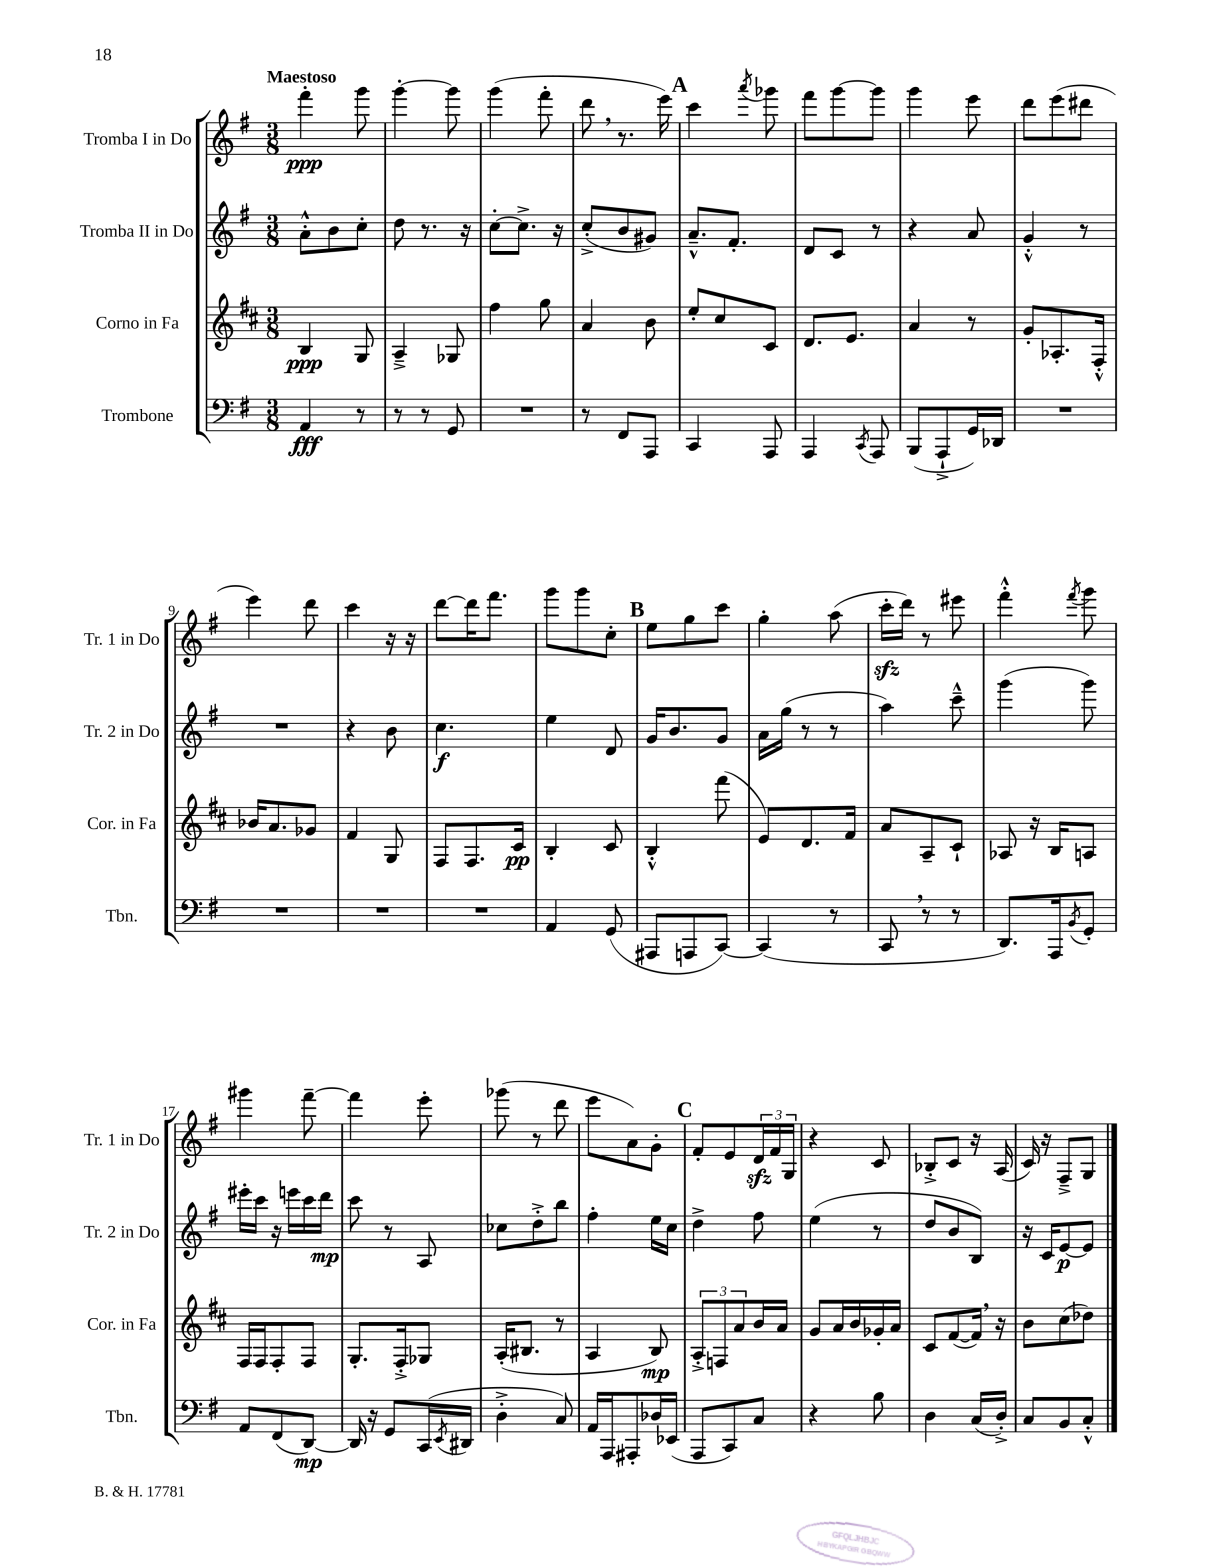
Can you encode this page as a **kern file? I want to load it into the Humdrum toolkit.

**kern	**kern	**kern	**kern
*staff4	*staff3	*staff2	*staff1
*clefF4	*clefG2	*clefG2	*clefG2
*k[f#]	*k[f#c#]	*k[f#]	*k[f#]
*M3/8	*M3/8	*M3/8	*M3/8
4AA	4B	8a'^^	4fff#'
.	.	8b	.
8r	8G	8cc'	8ggg
=	=	=	=
8r	4A~^	8dd	[4ggg'
8r	.	8.r	.
8GG	8G-	.	8ggg]
.	.	16r	.
=	=	=	=
4.r	4ff#	[8cc'	(4ggg
.	.	8.cc^]	.
.	8gg	.	8fff#'
.	.	16r	.
=	=	=	=
8r	4a	(8cc'^	8ddd
8FF#	.	8b	8.r
8AAA	8b	8g#)	.
.	.	.	16eee)
=	=	=	=
4CC	8ee'	8.a~^^	4ccc
.	8cc#	.	.
.	.	8.f#'	.
.	.	.	8qaaa
8AAA	8c#	.	8ggg-
=	=	=	=
4AAA	8.d	8d	8fff#
.	.	8c	[8ggg
.	8.e	.	.
8qCC	.	.	.
8AAA	.	8r	8ggg]
=	=	=	=
(8BBB	4a	4r	4ggg
8AAA`^	.	.	.
16GG)	8r	8a	8eee
16DD-	.	.	.
=	=	=	=
4.r	8g'	4g'^^	8ddd
.	8.A-'	.	(8eee
.	.	8r	8ddd#
.	16F#'^^	.	.
=	=	=	=
4.r	16b-	4.r	4eee)
.	8.a	.	.
.	8g-	.	8ddd
=	=	=	=
4.r	4f#	4r	4ccc
.	8G	8b	16r
.	.	.	16r
=	=	=	=
4.r	8F#	4.cc	[8ddd
.	8.F#	.	16ddd]
.	.	.	8.fff#
.	16c#	.	.
=	=	=	=
4AA	4B'	4ee	8ggg
.	.	.	8ggg
(8GG	8c#	8d	8cc'
=	=	=	=
8AAA#	4B'^^	16g	8ee
.	.	8.b	.
8AAA	.	.	8gg
[8CC)	(8fff#	8g	8ccc
=	=	=	=
(4CC]	8e)	16a	4gg'
.	.	(16gg	.
.	8.d	8r	.
8r	.	8r	(8aa
.	16f#	.	.
=	=	=	=
8CC	8a	4aa)	16ccc'
.	.	.	16ddd)
8r	8A~	.	8r
8r	8c#`	8ccc~^^	8eee#
=	=	=	=
8.DD)	8A-	(4ggg	4fff#'^^
.	16r	.	.
16AAA	16B	.	.
8qBB	.	.	8qfff#
8GG'	8A	8ggg)	8ggg
=	=	=	=
8AA	16F#	16eee#'	4ggg#
.	16F#	16ccc	.
(8FF#	8F#'	16r	.
.	.	16eee	.
[8DD)	8F#	16ccc	[8fff#~
.	.	16ddd	.
=	=	=	=
16DD]	8.G'	8ccc	4fff#]
16r	.	.	.
8GG	.	8r	.
.	16F#'^	.	.
(16CC	8G-	8A	8eee'
8qEE	.	.	.
16DD#	.	.	.
=	=	=	=
4D'^	(16A'	8cc-	(8ggg-
.	8.B#	.	.
.	.	8dd'^	8r
8C)	8r	8bb	8ddd
=	=	=	=
16AA	4A	4ff#'	8eee
16AAA	.	.	.
8AAA#'	.	.	8a)
16D-	8B)	16ee	8g'
(16EE-	.	16cc	.
=	=	=	=
8AAA	12A'^	4dd^	8f#'
.	12F	.	.
8CC)	.	.	8e
.	12a	.	.
8C	16b	8ff#	24d
.	.	.	24f#
.	16a	.	.
.	.	.	24G
=	=	=	=
4r	8g	(4ee	4r
.	16a	.	.
.	16b	.	.
8B	16g-'	8r	8c
.	16a	.	.
=	=	=	=
4D	8c#	8dd	8B-'^
.	([8f#	8b	8c
(16C	16f#])	8B)	16r
16D'^)	16r	.	(16A
=	=	=	=
8C	8b	16r	16c)
.	.	16c	16r
8BB	(8cc#	[8e	8F#~^
8C'^^	8dd-)	8e]	8G
==	==	==	==
*-	*-	*-	*-
